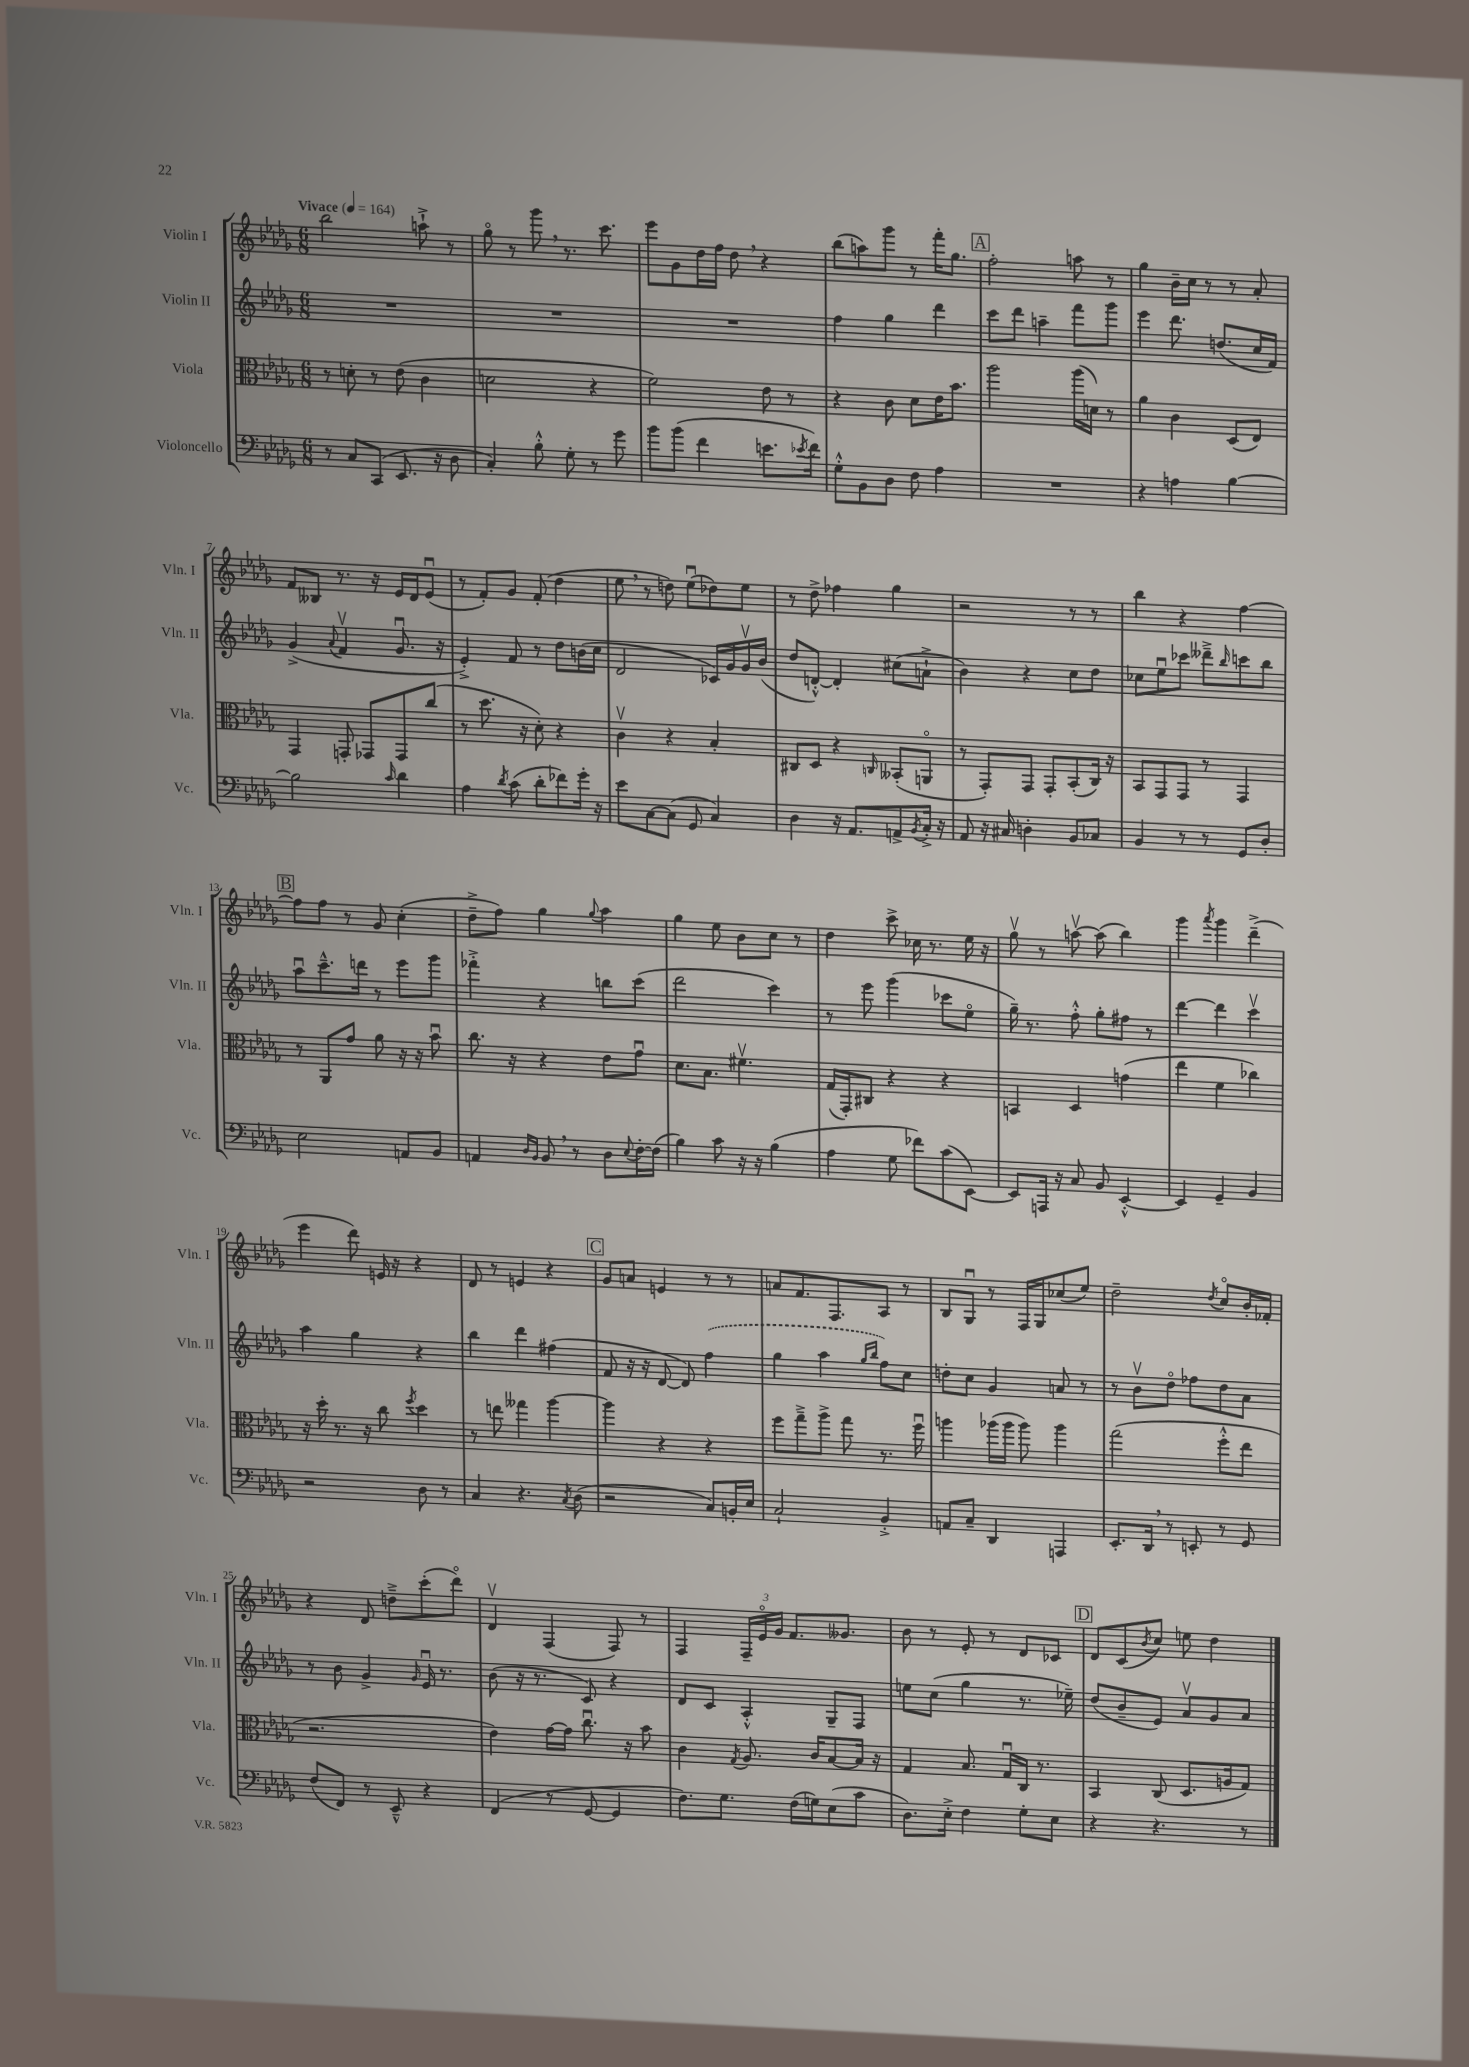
<<
\new StaffGroup <<
\new Staff = "s0" \with { instrumentName = "Violin I" shortInstrumentName = "Vln. I" } {
    \clef treble \key des \major \numericTimeSignature \time 6/8 \tempo "Vivace" 4 = 164
    bes''2 a''8-!-> r8 |
    ges''8\flageolet r8 ges'''8 \breathe r8. c'''8. |
    ees'''8 ges'8 des''16 f''16 des''8 \breathe r4 |
    bes''8( a''8) ges'''8 r8 f'''16-. ges''8. |
    \mark \markup { \box "A" } f''2-. a''8 r8 |
    ges''4 bes'16-- c''16 r8 r8 aes'8-. |
    f'8 beses8 r8. r16 ees'16 des'16 ees'8\downbow( |
    r8 f'8-.) ges'8 f'8-.( des''4 |
    ees''8 \breathe r8 d''8) ees''8\downbow( des''8) ees''8 |
    r8 des''8-> fes''4 ges''4 |
    r2 r8 r8 |
    bes''4 r4 f''4~ |
    \mark \markup { \box "B" } f''8 f''8 r8 ges'8 c''4-.( |
    des''8---> f''8) ges''4 \appoggiatura { ges''8 } aes''4 |
    ges''4 ees''8 bes'8 c''8 r8 |
    des''4 c'''8-> ces''16 r8. ees''16 r16 |
    ges''8\upbow r8 a''8~\upbow a''8( bes''4) |
    ges'''4 \acciaccatura { aes'''8 } ges'''4 des'''4--->( |
    ees'''4 des'''8) e'16 r16 r4 |
    des'8 r8 e'4 r4 |
    \mark \markup { \box "C" } ges'8 a'8 e'4 r8 r8 |
    a'8 f'8. f8. aes8 r8 |
    bes8 ges8\downbow r8 f16 ges16 ces''8( ees''8) |
    des''2-- \acciaccatura { des''8 } c''8\flageolet bes'16-. fes'16-. |
    r4 des'8 d''8---> c'''8-.( des'''8\flageolet) |
    des'4\upbow f4( f8) r8 |
    f4 \tuplet 3/2 { f16-- ees'16\flageolet ges'16 } f'8. geses'8. |
    bes'8 r8 ees'8-. r8 des'8 ces'8 |
    \mark \markup { \box "D" } des'8 c'8( \acciaccatura { bes'8 } c''8) e''8 des''4 \bar "|." |
}
\new Staff = "s1" \with { instrumentName = "Violin II" shortInstrumentName = "Vln. II" } {
    \clef treble \key des \major \numericTimeSignature \time 6/8
    R2. |
    R2. |
    R2. |
    f''4 ges''4 des'''4 |
    \mark \markup { \box "A" } c'''8 des'''8 a''4-- f'''8 ges'''8 |
    ees'''4 des'''8. d''8.( c''16 f'16) |
    ges'4->( \appoggiatura { aes'8 } f'4\upbow ges'8.\downbow r16 |
    ees'4-.->) f'8 r8 des''8 b'16( c''16 |
    des'2 ces'16) ges'16 ges'16\upbow bes'16( |
    des''8 d'8~-.-^) d'4-. cis''8( a'8-!-> |
    bes'4) r4 c''8 des''8 |
    ces''8 ees''8\downbow ces'''8 deses'''8---> \grace { bes''16 } c'''8 bes''8 |
    \mark \markup { \box "B" } aes''8\downbow c'''8.---^ d'''16 r8 ees'''8 ges'''8 |
    fes'''4-.-> r4 b''8 c'''8( |
    des'''2 c'''4) |
    r8 ees'''8 ges'''4( ces'''8 ees''8\flageolet |
    ges''16--) r8. f''8-.-^ ges''8-. fis''8 r8 |
    des'''4~ des'''4 c'''4\upbow |
    aes''4 ges''4 r4 |
    bes''4 des'''4 fis''4( |
    \mark \markup { \box "C" } f'8 r16 r16 des'8~ des'8) \once \slurDashed f''4( |
    ges''4 aes''4 \grace { ges''16 bes''16 } f''8) c''8 |
    d''8-. c''8 ges'4 a'8 r8 |
    r8 bes'8\upbow des''8\flageolet fes''8 des''8 aes'8 |
    r8 bes'8 ges'4-> \grace { ges'16 } ees'16\downbow r8. |
    bes'8( r16 r8. c'8) r4 |
    des'8 c'8 aes4-.-^ ges8-- f8 |
    e''8 c''8( ges''4 r8. ees''16--) |
    \mark \markup { \box "D" } des''8( bes'8-- ees'8) aes'8\upbow ges'8 aes'8 \bar "|." |
}
\new Staff = "s2" \with { instrumentName = "Viola" shortInstrumentName = "Vla." } {
    \clef alto \key des \major \numericTimeSignature \time 6/8
    r8 d'8-. r8 ees'8( c'4 |
    d'2 r4 |
    f'2) ees'8 r8 |
    r4 c'8 des'8 ees'16 bes'8. |
    \mark \markup { \box "A" } aes''2 aes''16( d'16) r8 |
    aes'4 c'4 des8( ees8) |
    ges,4 g,8-. ges,8 ges,8 c''8( |
    r8 des''8. r16 des'8-.) r4 |
    c'4\upbow r4 bes4-. |
    cis8 des8 r4 \grace { c16 } beses,8-.( a,8\flageolet |
    r8 ges,8-.) ges,8 ges,8-. bes,8-.( c16) r16 |
    bes,8 ges,8 ges,8 r8 ges,4 |
    \mark \markup { \box "B" } r8 aes,8 ges'8 aes'8 r16 r16 bes'8\downbow |
    c''8. r16 r4 ees'8 ges'8\downbow |
    des'8. bes8. fis'4.\upbow |
    ges16( ges,16-.) cis8 r4 r4 |
    b,4 des4 g'4( |
    ees''4 f'4 ces''4) |
    r16 des''16-. r8. r16 c''8 \acciaccatura { f''8 } des''4 |
    r8 e''8 geses''4 aes''4~ |
    \mark \markup { \box "C" } aes''4 r4 r4 |
    f''8 ges''8---> aes''8-> ges''8 r8. f''16\downbow |
    a''4 aes''16( aes''16 aes''8) aes''4 |
    ges''2( f''8-.-^ ees''8 |
    r2. |
    ees'4) ges'16~ ges'16 c''8.\downbow r16 bes'8 |
    c'4 \acciaccatura { ges8 } aes8. c'16 bes8~ bes16 r16 |
    ges4 bes8. ges16\downbow c16 r8. |
    \mark \markup { \box "D" } bes,4 c8( des8. a16 ges8) \bar "|." |
}
\new Staff = "s3" \with { instrumentName = "Violoncello" shortInstrumentName = "Vc." } {
    \clef bass \key des \major \numericTimeSignature \time 6/8
    r8 c8 c,8( ees,8. r16 des8 |
    c4-.) bes8-.-^ ges8-. r8 ges'8 |
    bes'8 bes'8( f'4 e'8. \acciaccatura { ees'8 } f'16) |
    ges8-.-^ bes,8 des8 f8 aes4 |
    \mark \markup { \box "A" } R2. |
    r4 a4 bes4~ |
    bes2 \grace { c'16 } des'4 |
    aes4 \acciaccatura { des'8 } c'8( des'8-. fes'8) ges'16-. r16 |
    ees'8 c8~ c8( ges,8 c4) |
    des4 r16 aes,8. a,8-> \acciaccatura { bes,8 } c16-.-> r16 |
    aes,8 r16 cis16 d4-. bes,8 ces8 |
    bes,4 r8 r8 ges,8 des8-. |
    \mark \markup { \box "B" } ees2 a,8 bes,8 |
    a,4 \grace { des16 bes,16 } bes,8 \breathe r8 des8 \appoggiatura { ees8 } f16~-. f16( |
    bes4) c'8 r16 r16 bes4( |
    aes4 ges8 fes'8) c'8( ees,8~) |
    ees,8 a,,16 r16 c8 bes,8 ees,4~-.-^ |
    ees,4 ges,4-- bes,4 |
    r2 des8 r8 |
    c4 r4. \acciaccatura { c8 } des8( |
    \mark \markup { \box "C" } r2 c8) b,16-. ees16 |
    c2-! bes,4-.-> |
    a,8 c8-- des,4 a,,4 |
    ees,8.-. des,16 \breathe r8 e,8-. r8 ges,8 |
    f8( f,8) r8 ees,8---^ r4 |
    f,4( r8 ges,8~ ges,4 |
    f8.) ges8. f16( g16) ees8( c'8 |
    des8.) ees16-.-> f4 ges8-. ees8 |
    \mark \markup { \box "D" } r4 r4. r8 \bar "|." |
}
>>
>>
